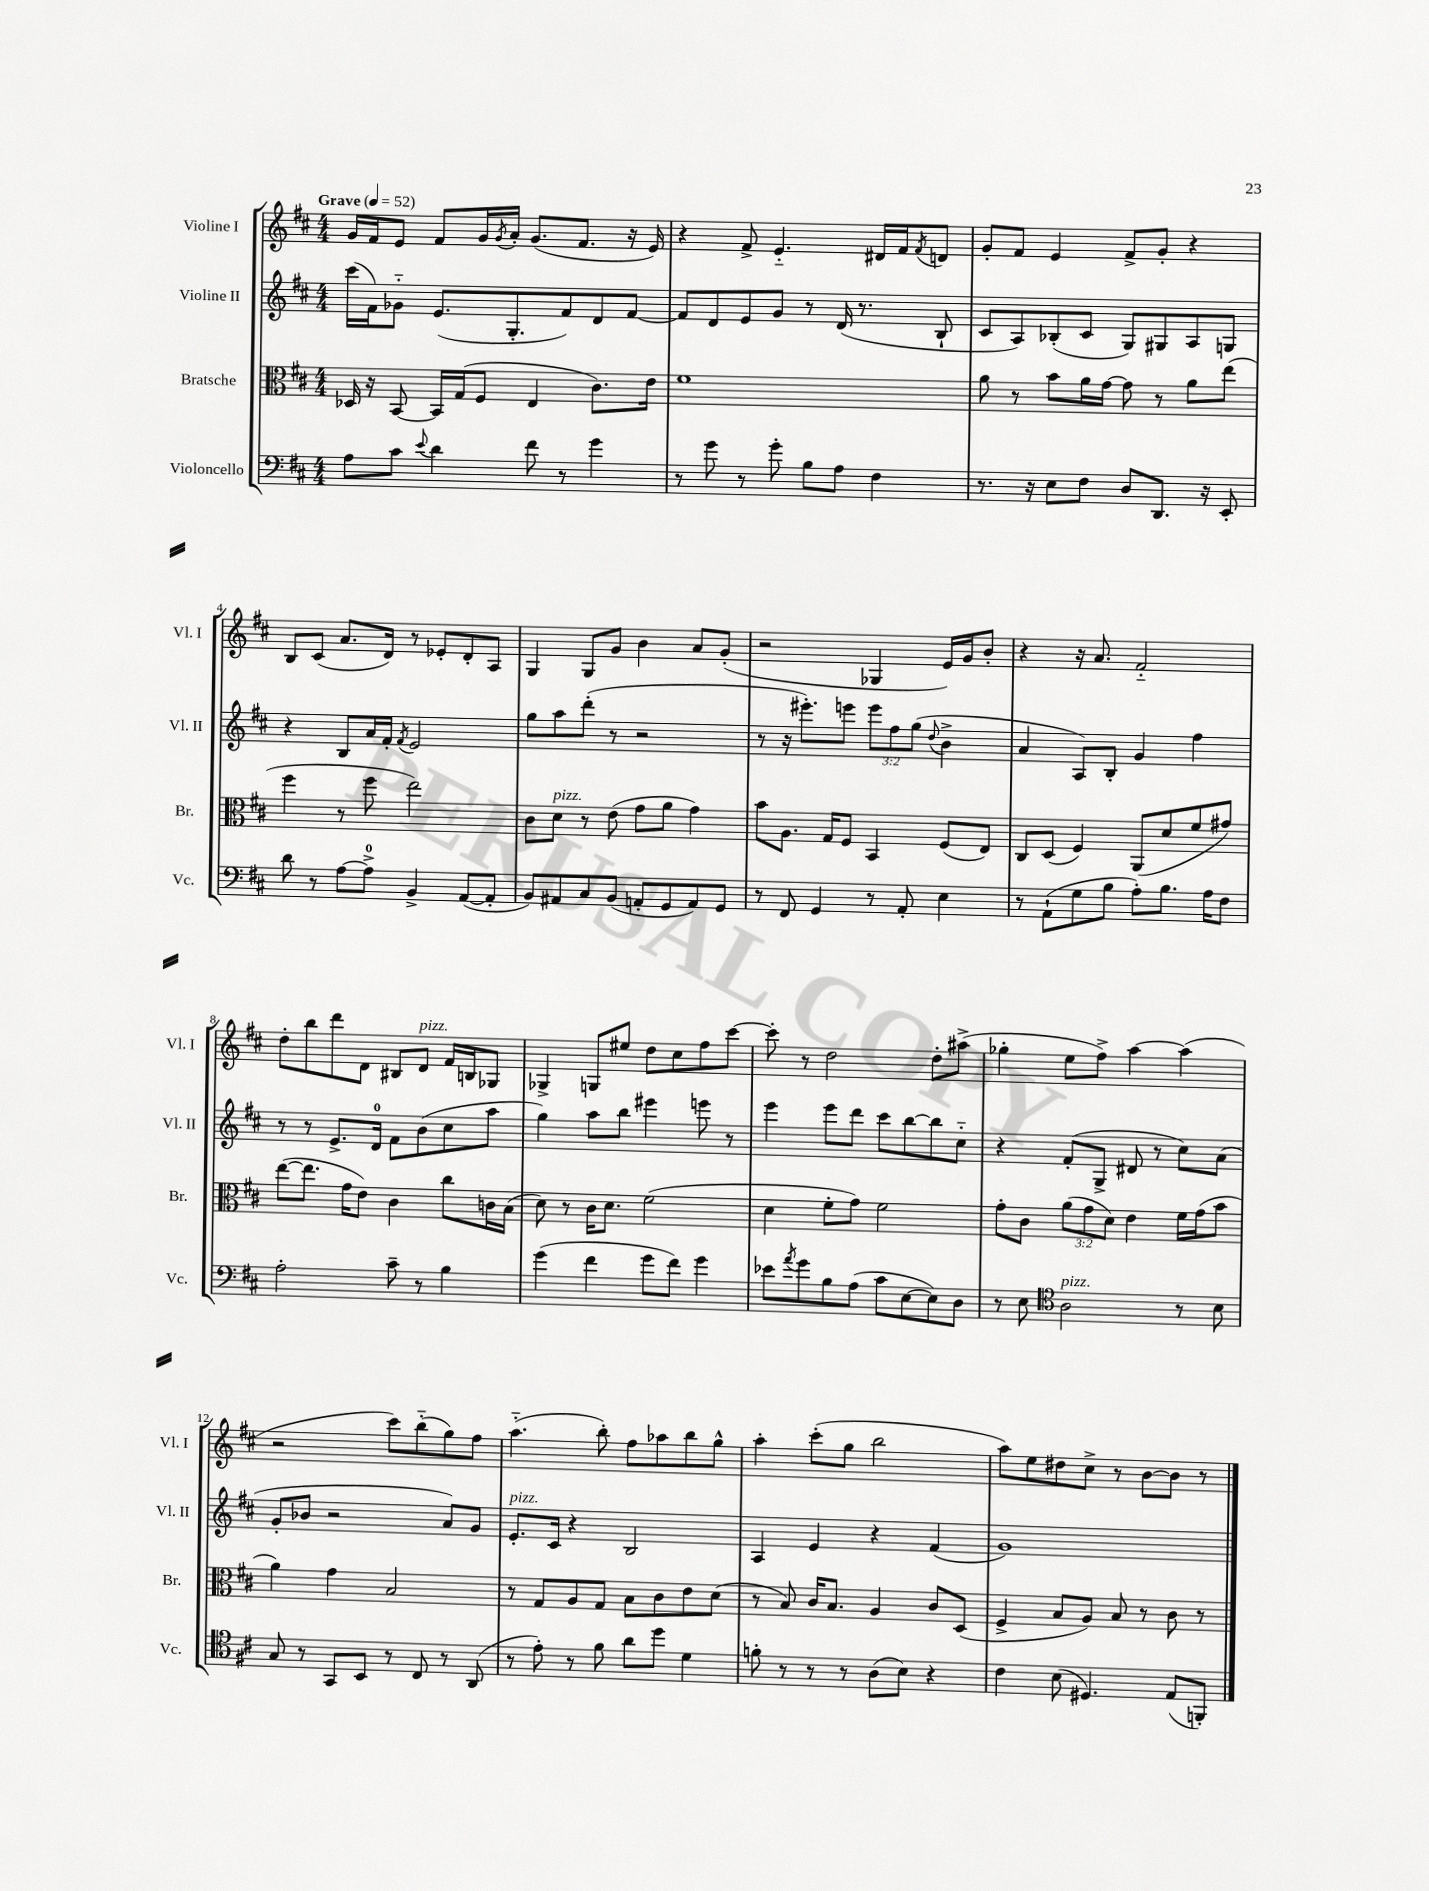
<<
\new StaffGroup <<
\new Staff = "s0" \with { instrumentName = "Violine I" shortInstrumentName = "Vl. I" } {
    \clef treble \key d \major \numericTimeSignature \time 4/4 \tempo "Grave" 4 = 52
    g'16 fis'16 e'8 fis'8 g'16 \acciaccatura { g'8 } a'16-. g'8.( fis'8. r16 e'16) |
    r4 fis'8-> e'4.-_ dis'16 fis'16 \acciaccatura { fis'8 } d'8 |
    g'8-. fis'8 e'4 fis'8-> g'8-. r4 |
    b8 cis'8( a'8. d'16) r8 ees'8-. d'8-. a8 |
    g4 g8 g'8 b'4 a'8 g'8-.( |
    r2 ges4 e'16) g'16 b'8-. |
    r4 r16 a'8. fis'2-_ |
    d''8-. b''8 d'''8 d'8 bis8 d'8^\markup { \italic "pizz." } fis'16 b16 ges8 |
    ges4-> g8 eis''8 d''8 cis''8 fis''8 cis'''8~ |
    cis'''8-. r8 d''2 d''8-. ais''8->( |
    ges''4-. e''8 fis''8->) a''4~ a''4( |
    r2 cis'''8) b''8-_( g''8) fis''8 |
    a''4.-_( b''8-.) fis''8 aes''8 b''8 g''8-^ |
    a''4-. cis'''8-.( g''8 b''2 |
    a''8) e''8 dis''8 cis''8-> r8 b'8~ b'8 r8 \bar "|." |
}
\new Staff = "s1" \with { instrumentName = "Violine II" shortInstrumentName = "Vl. II" } {
    \clef treble \key d \major \numericTimeSignature \time 4/4 \override Staff.TupletNumber.text = #tuplet-number::calc-fraction-text
    cis'''16( fis'16) ges'8-_ e'8.( g8.-. fis'8) d'8 fis'8~ |
    fis'8 d'8 e'8 g'8 r8 d'16( r8. b8-! |
    cis'8 a8) bes8-.( cis'8 g8) gis8 a8 g8 |
    r4 b8 a'16 fis'16-. \acciaccatura { fis'8 } e'2 |
    g''8 a''8 d'''8-.( r8 r2 |
    r8 r16 eis'''8.-.) e'''8 \tuplet 3/2 { e'''8 fis''8 g''8( } \appoggiatura { d''8 } b'4-> |
    a'4 a8) b8-. g'4 fis''4 |
    r8 r8 e'8.-> d'16-0 fis'8 b'8( cis''8 a''8 |
    g''4) a''8 b''8 eis'''4 e'''8 r8 |
    e'''4 e'''8 d'''8 cis'''8 b''8~ b''8 cis''8-_ |
    r4 fis'8-.( g8-> dis'8 r8 cis''8) a'8( |
    g'8-. bes'8 r2 a'8) g'8 |
    e'8.-.^\markup { \italic "pizz." } cis'16 r4 b2 |
    a4 e'4 r4 fis'4( |
    g'1) \bar "|." |
}
\new Staff = "s2" \with { instrumentName = "Bratsche" shortInstrumentName = "Br." } {
    \clef alto \key d \major \numericTimeSignature \time 4/4 \override Staff.TupletNumber.text = #tuplet-number::calc-fraction-text
    des16 r16 b,8~ b,16 g16( fis8 e4 cis'8.) e'16 |
    fis'1 |
    a'8 r8 b'8 a'16 g'16~ g'8 r8 a'8 e''8( |
    fis''4 r8 fis''8 e''2) |
    cis'8 d'8^\markup { \italic "pizz." } r8 e'8( g'8 a'8 g'4) |
    b'8 a8. g16 fis8 b,4 fis8( e8) |
    cis8 d8( fis4) a,8( d'8 fis'8 gis'8) |
    e''8~( e''8. g'16 e'8) cis'4 cis''8 c'16 b16( |
    d'8) r8 cis'16 d'8. fis'2( |
    d'4 fis'8-. g'8) fis'2 |
    g'8-. cis'8 \tuplet 3/2 { a'8( g'8 d'8) } e'4 fis'16 g'16( b'8 |
    a'4) g'4 b2 |
    r8 g8 a8 g8 b8 cis'8 e'8 d'8( |
    r8 b8) cis'16 b8. a4 cis'8 d8( |
    fis4-> b8 a8) b8 r8 cis'8 r8 \bar "|." |
}
\new Staff = "s3" \with { instrumentName = "Violoncello" shortInstrumentName = "Vc." } {
    \clef bass \key d \major \numericTimeSignature \time 4/4
    a8 cis'8 \appoggiatura { e'8 } d'4 fis'8 r8 g'4 |
    r8 g'8 r8 g'8-. b8 a8 fis4 |
    r8. r16 e8 fis8 d8 d,8. r16 e,8-. |
    d'8 r8 a8~ a8-0-> b,4-> a,8~( a,8-. |
    b,8) ais,8 cis8 b,8( a,8-. g,8 a,8) g,8 |
    r8 fis,8 g,4 r8 a,8-. e4 |
    r8 a,8-!( g8 b8 a8-.) b8. a16 fis8 |
    a2-. cis'8-- r8 b4 |
    g'4( fis'4 g'8 fis'8) g'4 |
    ees'8 \acciaccatura { a'8 } g'8 b8 a8( cis'8 e8~ e8) d8 |
    r8 e8 \clef tenor a2^\markup { \italic "pizz." } r8 b8 |
    g8 r8 g,8 b,8 r8 cis8 r8 a,8( |
    r8 e'8-.) r8 fis'8 a'8 d''8 d'4 |
    f'8-. r8 r8 r8 a8( b8) r4 |
    cis'4 b8( dis4.) e8( f,8-.) \bar "|." |
}
>>
>>
